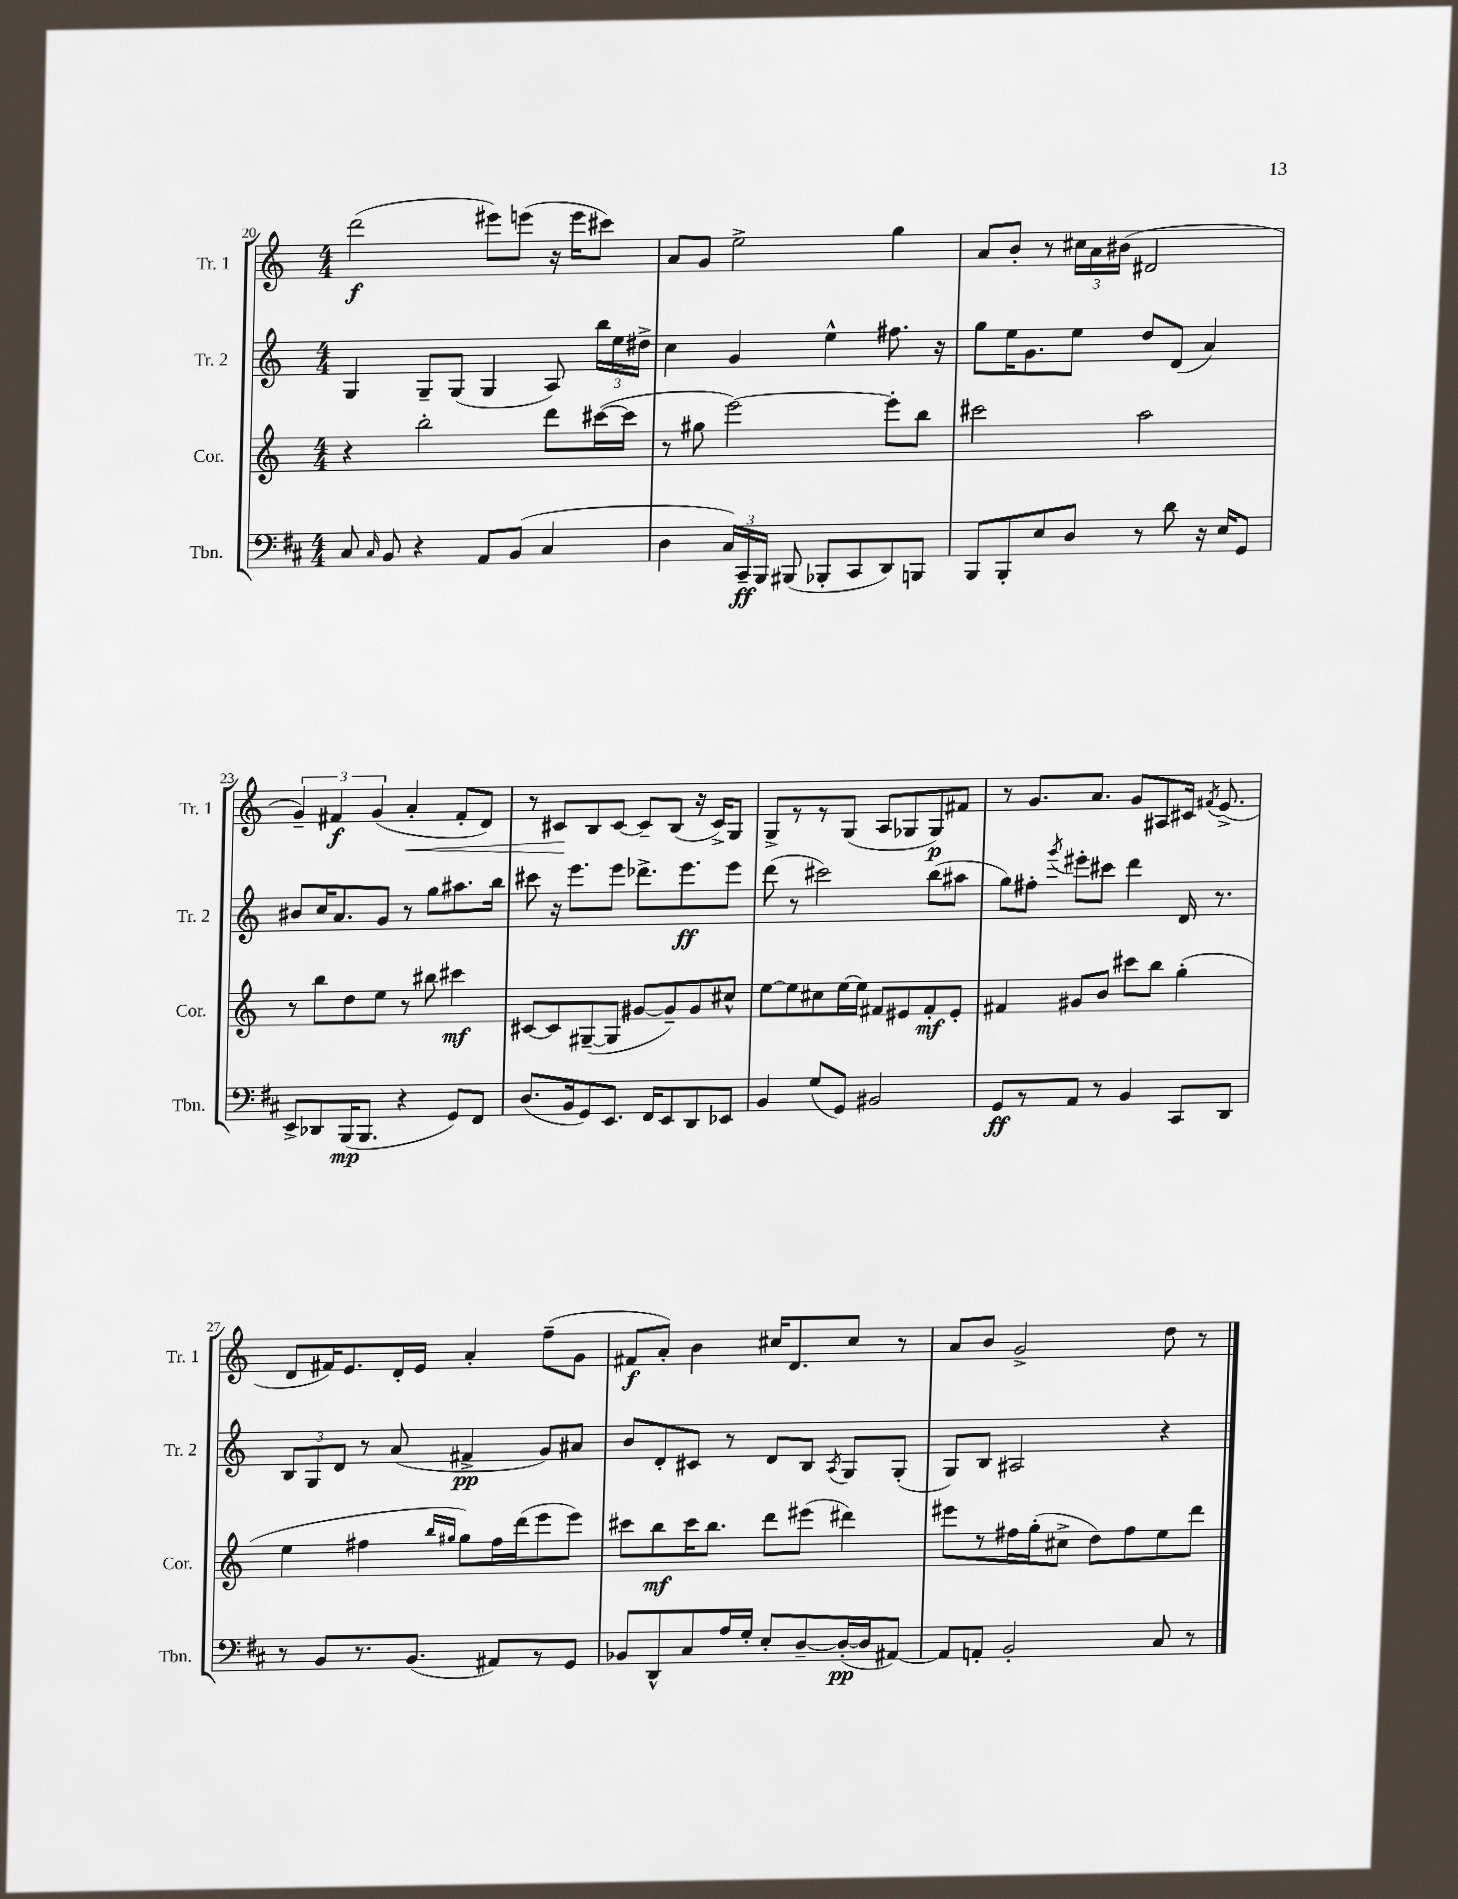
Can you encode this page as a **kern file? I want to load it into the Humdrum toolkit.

**kern	**dynam	**kern	**dynam	**kern	**dynam	**kern	**dynam
*part4	*part4	*part3	*part3	*part2	*part2	*part1	*part1
*staff4	*staff4	*staff3	*staff3	*staff2	*staff2	*staff1	*staff1
*I"Tbn.	*	*I"Cor.	*	*I"Tr. 2	*	*I"Tr. 1	*
*I'Tbn.	*	*I'Cor.	*	*I'Tr. 2	*	*I'Tr. 1	*
*clefF4	*	*clefG2	*	*clefG2	*	*clefG2	*
*k[f#c#]	*	*k[]	*	*k[]	*	*k[]	*
*M4/4	*	*M4/4	*	*M4/4	*	*M4/4	*
=20	=20	=20	=20	=20	=20	=20	=20
8C#/	.	4r	.	4G/	.	(2ddd\	f
16qqC#/	.	.	.	.	.	.	.
8BB/	.	.	.	.	.	.	.
4r	.	2bb'\	.	8G~/L	.	.	.
.	.	.	.	(8G/J	.	.	.
8AA/L	.	.	.	4G/	.	8eee#X\L)	.
(8BB/J	.	.	.	.	.	(8eeen\J	.
4C#/	.	8ddd\L	.	8A/)	.	16r	.
.	.	.	.	.	.	16eee\KL	.
.	.	([16ccc#X\L	.	24bb\LL	.	8ccc#X\J)	.
.	.	.	.	24ee\	.	.	.
.	.	16ccc#\JJ]	.	.	.	.	.
.	.	.	.	24dd#X^\JJ	.	.	.
=21	=21	=21	=21	=21	=21	=21	=21
4D\	.	8r	.	4cc\	.	8a/L	.
.	.	8gg#X\	.	.	.	8g/J	.
24C#/LL)	.	[2eee\)	.	4g/	.	2ee^\	.
24CC#~/	ff	.	.	.	.	.	.
24BBB/JJ	.	.	.	.	.	.	.
(8BBB#X/	.	.	.	.	.	.	.
8BBB-X'/L	.	.	.	4ee^^\	.	.	.
8CC#/	.	.	.	.	.	.	.
8DD/)	.	8eee'\L]	.	8.ff#X\	.	4gg\	.
8BBBn/J	.	8bb\J	.	.	.	.	.
.	.	.	.	16r	.	.	.
=22	=22	=22	=22	=22	=22	=22	=22
8BBB/L	.	2ccc#X\	.	8gg\L	.	8a/L	.
8BBB'/	.	.	.	16ee\K	.	8b'/J	.
.	.	.	.	8.g\	.	.	.
8E/	.	.	.	.	.	8r	.
8D/J	.	.	.	8ee\J	.	24cc#X\LL	.
.	.	.	.	.	.	24a\	.
.	.	.	.	.	.	(24b#X\JJ	.
8r	.	2aa\	.	8dd/L	.	2d#X/	.
8d\	.	.	.	(8d/J	.	.	.
16r	.	.	.	4a/)	.	.	.
16E/KL	.	.	.	.	.	.	.
8GG/J	.	.	.	.	.	.	.
!!LO:LB:g=z
=23	=23	=23	=23	=23	=23	=23	=23
8EE^/L	.	8r	.	8b#X/L	.	6g~/)	.
8DD-X/	.	8bb\L	.	16cc/K	.	.	.
.	.	.	.	.	.	6f#X/	f
.	.	.	.	8.a/	.	.	.
(16BBB/K	mp	8dd\	.	.	.	.	.
8.BBB/J	.	.	.	.	.	.	.
.	.	.	.	.	.	(6g/	.
.	.	8ee\J	.	8g/J	.	.	.
!	!	!	!	!	!	!	!LO:HP:b
4r	.	8r	.	8r	.	4a'/	<
.	.	8bb#X\	.	8gg\L	.	.	.
8GG/L)	.	4ccc#X\	mf	8.aa#X\	.	8f#'/L	.
8FF#/J	.	.	.	.	.	8d/J)	.
.	.	.	.	16bb\Jk	.	.	.
=24	=24	=24	=24	=24	=24	=24	=24
(8.D/L	.	[8c#X/L	.	8ccc#X\	.	8r	.
.	.	8c#/]	.	16r	.	8c#X/L	.
16BB/k	.	.	.	8.eee\L	.	.	.
8GG/)	.	([8G#X~/	.	.	.	8B/	[
8.EE/J	.	8G#/J]	.	8eee\J	.	[8c#/J	.
.	.	[8g#X/L	.	8.ddd-X^\L	.	8c#~/L]	.
16FF#/KL	.	.	.	.	.	.	.
8EE/	.	8g#~/])	.	.	.	(8B/J	.
.	.	.	.	8.eee\	ff	.	.
8DD/	.	8g#/	.	.	.	16r	.
.	.	.	.	.	.	16c#^/KL)	.
8EE-X/J	.	8cc#X^^/J	.	8eee\J	.	8G/J	.
=25	=25	=25	=25	=25	=25	=25	=25
4BB/	.	[8ee\L	.	(8ddd\	.	8G^/L	.
.	.	8ee\]	.	8r	.	8r	.
(8G/L	.	8cc#X\	.	2ccc#X\)	.	8r	.
8GG/J)	.	[16ee\L	.	.	.	(8G/J	.
.	.	16ee\JJ]	.	.	.	.	.
2BB#X/	.	8f#X/L	.	.	.	8A/L	.
.	.	8e#X/	.	.	.	8G-X/	.
.	.	8f#'/	mf	(8bb\L	.	8G-/)	p
.	.	8e#'/J	.	8aa#X\J	.	8f#X/J	.
=26	=26	=26	=26	=26	=26	=26	=26
8GG/L	ff	4f#X/	.	8gg\L)	.	8r	.
8r	.	.	.	8ff#X'\J	.	8.g/L	.
.	.	.	.	8qggg/	.	.	.
8AA/J	.	8g#X/L	.	8eee#X'\L	.	.	.
.	.	.	.	.	.	8.a/J	.
8r	.	8b/J	.	8ccc#X\J	.	.	.
4BB/	.	8ccc#X\L	.	4ddd\	.	8g/L	.
.	.	8bb\J	.	.	.	8A#X/	.
8CC#/L	.	(4gg'\	.	16d/	.	16c#X/Jk	.
.	.	.	.	.	.	8qf#X/	.
.	.	.	.	8.r	.	(8.e^/	.
8DD/J	.	.	.	.	.	.	.
!!LO:LB:g=z
=27	=27	=27	=27	=27	=27	=27	=27
8r	.	4ee\	.	12B/L	.	8d/L	.
.	.	.	.	12G/	.	.	.
8BB/L	.	.	.	.	.	16f#X/K)	.
.	.	.	.	12d/J	.	.	.
.	.	.	.	.	.	8.e/	.
8.r	.	4ff#X\	.	8r	.	.	.
.	.	.	.	(8a/	.	16d'/L	.
(8.BB/J	.	.	.	.	.	16e/JJ	.
.	.	16qqbb/LL	.	.	.	.	.
.	.	16qqgg#X/JJ	.	.	.	.	.
.	.	8gg#\L)	.	4f#X^/	pp	4a'/	.
8AA#X/L)	.	16ff#\L	.	.	.	.	.
.	.	(16ddd\J	.	.	.	.	.
8r	.	8eee\	.	8g/L)	.	(8ff~\L	.
8GG/J	.	8eee\J)	.	8a#X/J	.	8g\J	.
=28	=28	=28	=28	=28	=28	=28	=28
8BB-X/L	.	8ccc#X\L	.	8b/L	.	8f#X/L	f
8DD^^/	.	8bb\	mf	8d'/	.	8a'/J)	.
8C#/	.	16ccc#\K	.	8c#X/J	.	4b\	.
.	.	8.bb\J	.	.	.	.	.
16A/L	.	.	.	8r	.	.	.
16G'/JJ	.	.	.	.	.	.	.
8E'/L	.	8ddd\L	.	8d/L	.	16cc#X/KL	.
.	.	.	.	.	.	8.d/	.
[8D~/	.	(8eee#X\J	.	8B/J	.	.	.
.	.	.	.	8qA/	.	.	.
(16D'/L_	pp	4ddd#X\)	.	8G/L	.	8cc#/J	.
16D/J]	.	.	.	.	.	.	.
[8AA#X/J)	.	.	.	(8G'/J	.	8r	.
=29	=29	=29	=29	=29	=29	=29	=29
8AA#/L]	.	8eee#X\L	.	8G/L)	.	8a/L	.
8AAn'/J	.	8r	.	8B/J	.	8b/J	.
2BB'/	.	16ff#X\L	.	2A#X/	.	2g^/	.
.	.	(16gg'\J	.	.	.	.	.
.	.	8cc#X^\J	.	.	.	.	.
.	.	8dd\L)	.	.	.	.	.
.	.	8ff#\	.	.	.	.	.
8C#/	.	8ee\	.	4r	.	8dd\	.
8r	.	8ddd\J	.	.	.	8r	.
==	==	==	==	==	==	==	==
*-	*-	*-	*-	*-	*-	*-	*-
